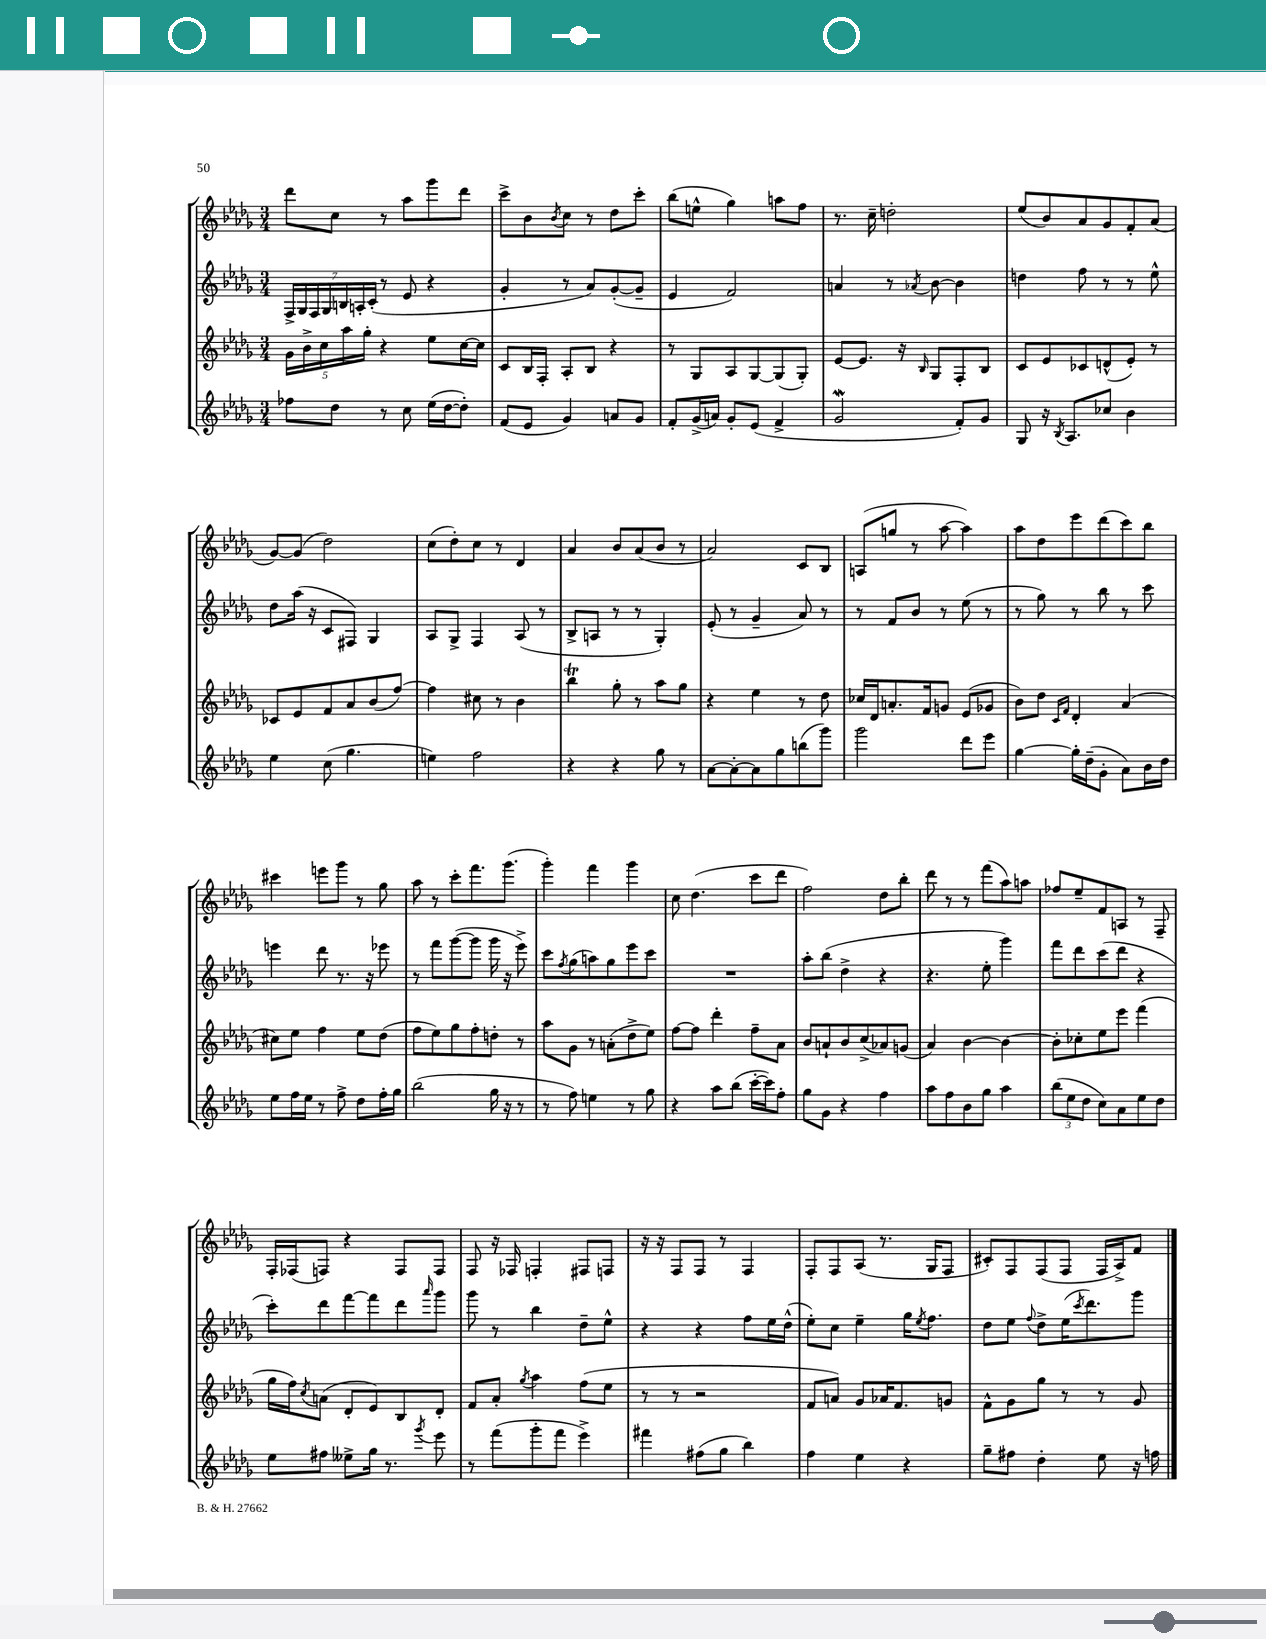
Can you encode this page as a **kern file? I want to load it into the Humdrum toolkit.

**kern	**kern	**kern	**kern
*part4	*part3	*part2	*part1
*staff4	*staff3	*staff2	*staff1
*clefG2	*clefG2	*clefG2	*clefG2
*k[b-e-a-d-g-]	*k[b-e-a-d-g-]	*k[b-e-a-d-g-]	*k[b-e-a-d-g-]
*M3/4	*M3/4	*M3/4	*M3/4
=54	=54	=54	=54
8ff-X\L	20g-\LL	28F^/LL	8ddd-\L
.	.	28G-/	.
.	20b-^\	.	.
.	.	28F/	.
.	20cc\	.	.
.	.	28G-/	.
8dd-\J	.	.	8cc\J
.	.	28Bn/	.
.	20aa-\	.	.
.	.	28An'/	.
.	20gg-'\JJ	.	.
.	.	(28c'/JJ	.
8r	4r	8r	8r
8cc\	.	8e-/	8aa-\L
(16ee-\LL	8ee-\L	4r	8ggg-\
[16dd-\J	.	.	.
8dd-'\J])	[16cc\L	.	8ddd-\J
.	16cc\JJ]	.	.
=55	=55	=55	=55
(8f/L	8c/L	4g-'/	8ccc^\L
8e-/J	16B-/L	.	8b-\
.	16F'/JJ	.	.
.	.	.	8qb-/
4g-/)	8A-'/L	8r	8cc\J
.	8B-/J	8a-/L)	8r
8an/L	4r	([8g-'/	8dd-\L
8g-/J	.	8g-~/J]	8ccc'\J
=56	=56	=56	=56
8f'/L	8r	4e-/	(8bb-\L
(16g-^/L	8G-/L	.	8een^^\J
16an/JJ)	.	.	.
8g-'/L	8A-/	2f/)	4gg-\)
(8e-/J	[8G-/	.	.
4f^/	(8G-/]	.	8aan\L
.	8G-'/J)	.	8ff\J
=57	=57	=57	=57
2g-w/	[8e-/L	4an/	8.r
.	8.e-/J]	.	.
.	.	.	16cc~\
.	.	8r	2ddn'\
.	16r	.	.
.	16qqB-/	8qa-X/	.
.	8G-/L	[8b-\	.
8f'/L)	8F'/	4b-\]	.
8g-/J	8B-/J	.	.
=58	=58	=58	=58
8G-/	8c/L	4ddn\	(8ee-/L
16r	8e-/	.	8b-/)
8qB-/	.	.	.
8.A-/L	.	.	.
.	8c-X/	8ff\	8a-/
8cc-X/J	(8dn^^/	8r	8g-/
4b-\	8e-'/J)	8r	8f'/
.	8r	8ee-^^\	(8a-/J
!!LO:LB:g=z
=59	=59	=59	=59
4ee-\	8c-X/L	8dd-\L	[8g-/L)
.	8e-/	(16aa-\Jk	(8g-/J]
.	.	16r	.
(8cc\	8f/	8c/L	2dd-\)
4.gg-\	8a-/	8F#X/J)	.
.	(8b-/	4G-/	.
.	[8ff/J)	.	.
=60	=60	=60	=60
4een\)	4ff\]	8A-/L	(8cc\L
.	.	8G-^/J	8dd-'\)
2ff\	8cc#X\	4F/	8cc\J
.	8r	.	8r
.	4b-\	(8A-/	4d-/
.	.	8r	.
=61	=61	=61	=61
4r	4bb-T\	8B-^/L	4a-/
.	.	8An/J	.
4r	8gg-'\	8r	8b-/L
.	8r	8r	(8a-/
8gg-\	8aa-\L	4G-'/)	8b-/J
8r	8gg-\J	.	8r
=62	=62	=62	=62
[8a-\L	4r	(8e-'/	2a-/)
8a-'\_	.	8r	.
8a-\]	4ee-\	4g-~/	.
8gg-\	.	.	.
(8bbn\	8r	8a-/)	8c/L
8ggg-\J)	8dd-\	8r	8B-/J
=63	=63	=63	=63
2ggg-\	16cc-X/LL	8r	(8An/L
.	16d-/J	.	.
.	8.an'/	8f/L	8ggn/J
.	.	8b-/J	8r
.	16f/k	.	.
.	8gn/J	8r	[8aa-\
8ddd-\L	(8e-/L	(8ee-\	4aa-\])
8eee-\J	8g-X/J	8r	.
=64	=64	=64	=64
[4gg-\	8b-\L)	8r	8aa-\L
.	8dd-\J	8gg-\)	8dd-\
.	16qqc/LL	.	.
.	16qqf/JJ	.	.
16gg-'\LL]	4d-'/	8r	8eee-\
(16dd-~\J	.	.	.
8g-'\J	.	8bb-\	(8ddd-\
8a-\L)	(4a-/	8r	8ccc\)
16b-\L	.	8ccc\	8bb-\J
16dd-\JJ	.	.	.
!!LO:LB:g=z
=65	=65	=65	=65
8ee-\L	8cc#X\L)	4eeen\	4ccc#X\
16ff\L	8ee-\J	.	.
16ee-\JJ	.	.	.
8r	4ff\	8ddd-\	8eeen\L
8ff^\	.	8.r	8ggg-\J
8dd-\L	8ee-\L	.	8r
.	.	16r	.
16ff'\L	(8dd-\J	8eee-X\	8gg-\
16gg-\JJ	.	.	.
=66	=66	=66	=66
(2bb-\	8ff\L	8r	8aa-\
.	8ee-\)	8fff\L	8r
.	8gg-\	([8ggg-\	8ccc'\L
.	8ff'\	8ggg-\J]	8.fff\
16gg-\	8ddn'\J	16ggg-\	.
16r	.	16r	(8.ggg-\J
8r	8r	8eee-^\)	.
=67	=67	=67	=67
8r	8aa-\L	8ccc\L	4ggg-'\)
.	.	8qff/	.
8ff\)	8g-\J	(8gg-\	.
4een\	8r	8aan\)	4fff\
.	(8an'\L	8gg-\	.
8r	8dd-^\	8eee-\	4ggg-\
8gg-\	8ee-\J)	8ccc\J	.
=68	=68	=68	=68
4r	[8ff\L	2.r	8cc\
.	8ff\J]	.	(4.dd-\
8aa-\L	4ddd-'\	.	.
(8bb-\J	.	.	.
[16ccc'\LL	8ff~\L	.	8ccc\L
16ccc\J])	.	.	.
8ff'\J	8a-\J	.	8ddd-\J
=69	=69	=69	=69
8gg-\L	8b-/L	8aa-'\L	2ff\)
8g-\J	8an`/	(8bb-\J	.
4r	8b-/	4dd-^\	.
.	(8cc^/	.	.
4ff\	8a-X/)	4r	8dd-\L
.	(8gn/J	.	8bb-'\J
=70	=70	=70	=70
8aa-\L	4a-/)	4.r	8ddd-\
8ff\	.	.	8r
8b-\	[4b-\	.	8r
8gg-\J	.	8ee-'\	(8fff\L
4aa-\	4b-\_	4ggg-\)	8aa-\)
.	.	.	8aan\J
=71	=71	=71	=71
(12bb-\L	8b-'\L]	8fff\L	8ff-X/L
12ee-\	.	.	.
.	8cc-X'\	8ddd-\	8ee-~/
12dd-\J	.	.	.
8cc\L)	8ee-\	(8ccc\	8f/
8a-\	8eee-\J	8ddd-\J	8An/J
8ee-\	(4fff\	4r	8r
8dd-\J	.	.	8F~/
!!LO:LB:g=z
=72	=72	=72	=72
8ee-\L	16gg-\LL	8ccc'\L)	16F'/LL
.	16ff\J)	.	(16F-X/J
.	8qcc/	.	.
8ff#X\J	(8an\J	8ddd-\	8Fn/J)
8ee--X^\L	8d-'/L	[8fff\	4r
16gg-\Jk	8e-/)	8fff\]	.
8.r	.	.	.
.	8B-/	8ddd-\	8F/L
8qggg-/	.	16qqaaa-/	.
8eee-\	8d-'/J	8ggg-\J	8F/J
=73	=73	=73	=73
8r	8f/L	8ggg-\	8F/
(8fff\L	8a-'/J	8r	16r
.	.	.	16F-X/
.	8qgg-/	.	.
8ggg-'\	4aa-\	4bb-\	4Fn'/
8fff\J	.	.	.
4eee-^\)	(8ff\L	8dd-~\L	8F#X/L
.	8ee-\J	8ee-^^\J	8Fn/J
=74	=74	=74	=74
4fff#X\	8r	4r	16r
.	.	.	16r
.	8r	.	8F/L
(8ff#X\L	2r	4r	8F/J
8gg-\J	.	.	8r
4bb-\)	.	8ff\L	4F/
.	.	16ee-\L	.
.	.	(16dd-^^\JJ	.
=75	=75	=75	=75
4ff\	8f/L	8ee-'\L)	8F'/L
.	8an/J)	8cc\J	8F/
4ee-\	8g-/L	4ee-~\	(8A-/J
.	16a-X/K	.	8.r
.	8.f/	.	.
4r	.	16gg-\KL	.
.	.	8qee-/	.
.	.	8.ff\J	16G-/KL
.	8gn/J	.	8F/J
=76	=76	=76	=76
8gg-~\L	8f^^\L	8dd-\L	8c#X'/L)
8ff#X\J	8g-\	8ee-\J	8F/
.	.	8qqff/	.
4dd-'\	8gg-\J	8dd-^\L	(8F/
.	8r	(16ee-\K	8F/J
.	.	8qccc/	.
.	.	8.ddd-\)	.
8ee-\	8r	.	16F/LL
.	.	.	16A-^/J)
16r	8g-/	8ggg-\J	8f/J
16ffn\	.	.	.
==	==	==	==
*-	*-	*-	*-
